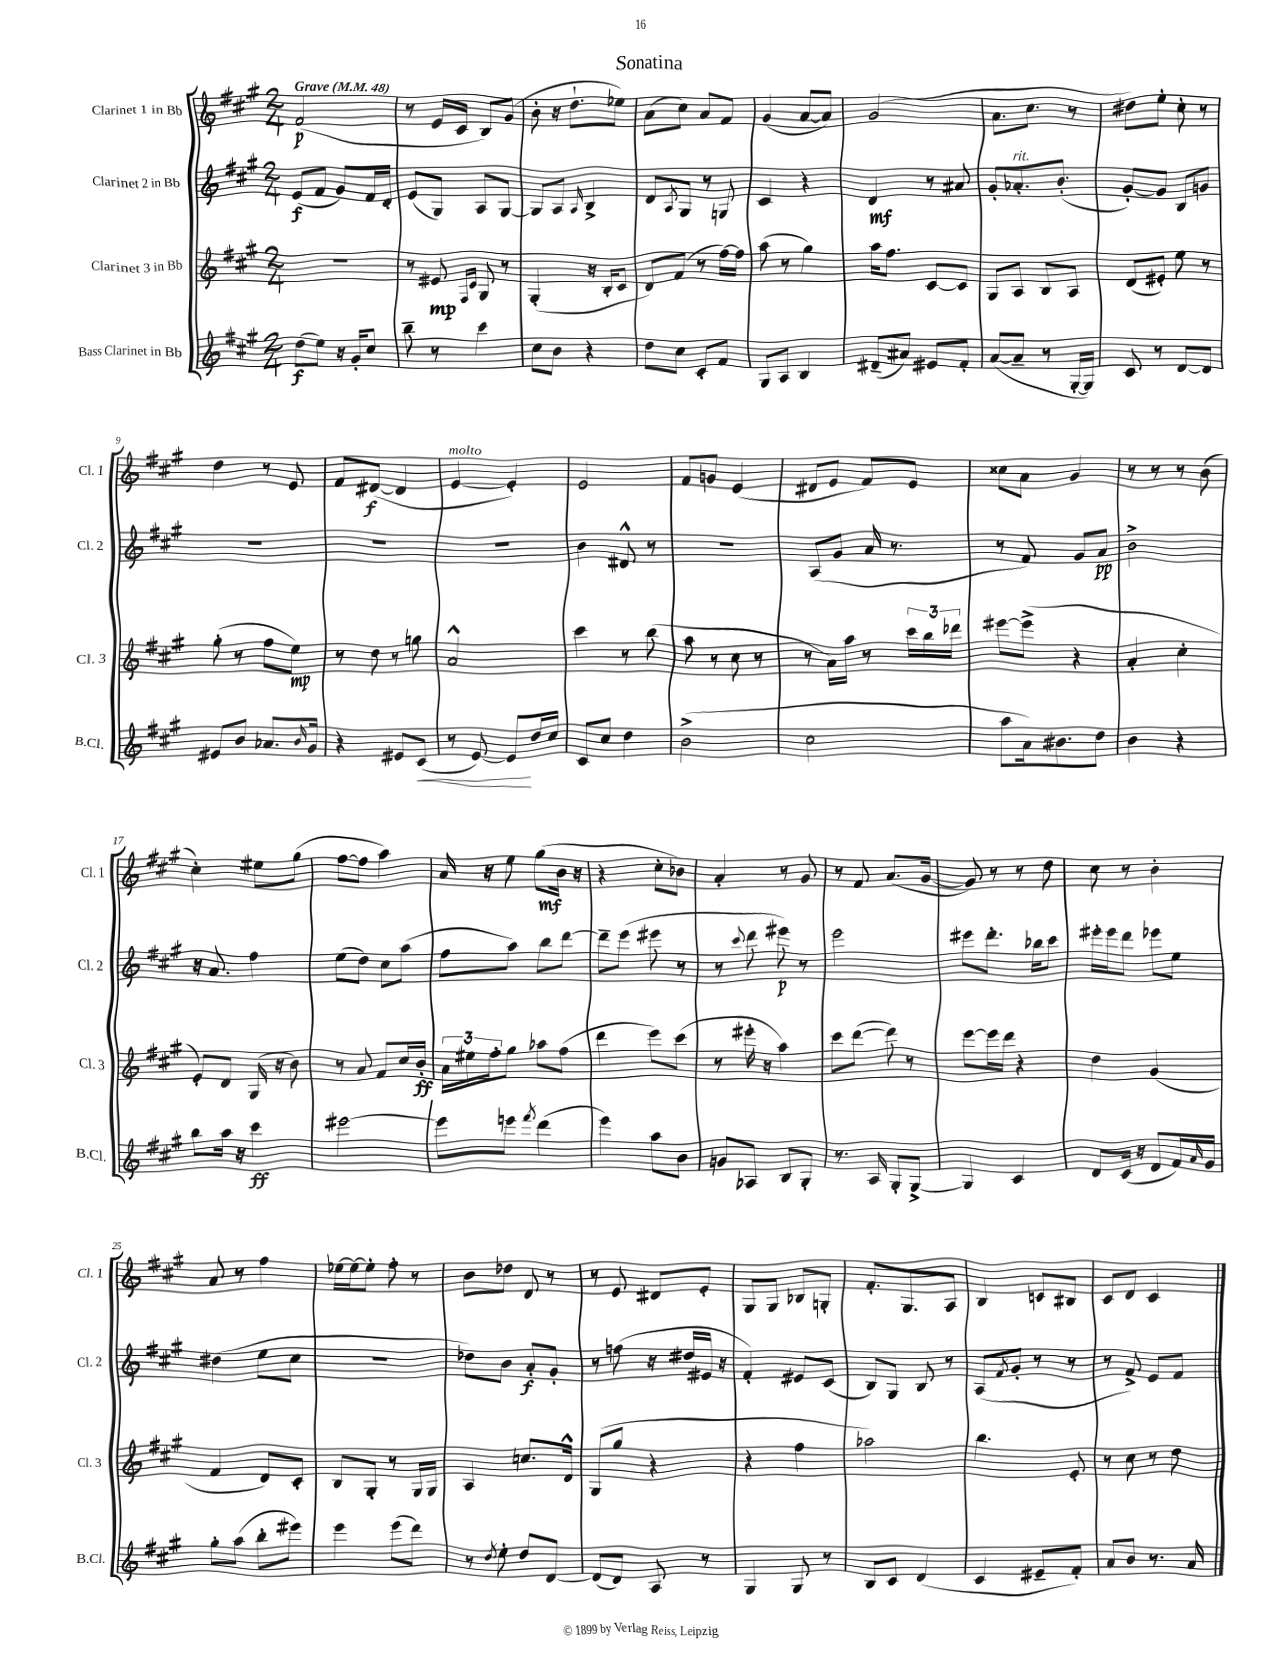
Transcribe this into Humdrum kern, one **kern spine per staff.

**kern	**kern	**kern	**kern
*staff4	*staff3	*staff2	*staff1
*clefG2	*clefG2	*clefG2	*clefG2
*k[f#c#g#]	*k[f#c#g#]	*k[f#c#g#]	*k[f#c#g#]
*M2/4	*M2/4	*M2/4	*M2/4
*MM48	*MM48	*MM48	*MM48
(8dd	2r	(8e	(2f#
8ee)	.	8f#	.
16r	.	8g#)	.
16g#'	.	.	.
8cc#	.	16f#	.
.	.	16d'	.
=	=	=	=
8bb~	8r	(8e	8r
8r	8e#	8G#)	16e
.	.	.	16c#
.	16qqF#	.	.
.	16qqc#	.	.
4ccc#	8G#	8A	8B)
.	8r	[8G#	(8g#
=	=	=	=
8cc#	(4G#'	8G#]	8b'
8b	.	8A	16r
.	.	.	8.dd`
.	.	16qqA	.
4r	16r	4B^	.
.	16B'	.	.
.	8c#	.	8ee-)
=	=	=	=
8dd	8d)	8d	(8a
.	.	8qA	.
8cc#	(8f#	8G#	8cc#)
8c#'	8r	8r	8a
8f#	[16ff#)	8G	8f#
.	16ff#]	.	.
=	=	=	=
8G#	(8aa	4c#	(4g#
8A	8r	.	.
4B	4gg#)	4r	[8a
.	.	.	8a])
=	=	=	=
(8d#~	16aa	4d	(2g#
.	8.ff#	.	.
8a#)	.	.	.
8e#	[8c#	8r	.
8f#'	8c#]	8a#	.
=	=	=	=
([8a	8G#	8g#'	8.a
8a~]	8A	8.a-'	.
.	.	.	8.cc#
8r	8B	.	.
.	.	(8.b'	.
[16G#'	8A	.	8r
16G#])	.	.	.
=	=	=	=
8c#	(8d	[8g#')	8dd#)
8r	8e#')	8g#]	8ee'
[8d	8ee	8B	8cc#'
8d]	8r	8g	8r
=	=	=	=
8e#	(8gg#'	2r	4dd
8b	8r	.	.
8.a-	8ff#	.	8r
.	8ee)	.	8e
16qqb	.	.	.
16g#	.	.	.
=	=	=	=
4r	8r	2r	8f#
.	8dd	.	([8d#
8e#	8r	.	4d#]
(8c#	8gg	.	.
=	=	=	=
8r	2a^^	2r	[4e
[8e)	.	.	.
8e]	.	.	4e'])
16dd	.	.	.
16cc#	.	.	.
=	=	=	=
8c#	4ccc#	4b	2e
8cc#	.	.	.
4dd	8r	8d#^^	.
.	(8bb	8r	.
=	=	=	=
(2b^	8aa	2r	8f#
.	8r	.	8g
.	8cc#	.	(4e
.	8r	.	.
=	=	=	=
2cc#	8r	(8A	8d#
.	16a)	8g#	8e
.	16aa	.	.
.	8r	16a	8f#)
.	.	8.r	.
.	24ccc#	.	8e
.	24bb	.	.
.	24ddd-	.	.
=	=	=	=
8aa	[8eee#	8r	8cc##
16a)	(8eee#^]	8f#)	8a
8.b#	.	.	.
.	4r	8g#	4g#
8dd	.	8a	.
=	=	=	=
4b	4a'	2b^	8r
.	.	.	8r
4r	4cc#'	.	8r
.	.	.	(8b
=	=	=	=
8bb	8e')	16r	4cc#')
.	.	8.a	.
16aa	8d	.	.
16r	.	.	.
4ccc#	(16G#	4ff#	8ee#
.	16r	.	.
.	8b)	.	(8gg#
=	=	=	=
[2eee#	8r	(8ee	[8ff#
.	8a	8dd)	8ff#]
.	8f#	8cc#	4aa)
.	16cc#	(8aa	.
.	16b'	.	.
=	=	=	=
8eee#]	24a	8ff#	16a
.	24ee#	.	.
.	.	.	16r
.	24ff#'	.	.
8eee	8gg#	8aa)	8ee
8qfff#	.	.	.
(4ddd	8aa-	8bb	(8gg#
.	(8ff#	[8ddd	16b
.	.	.	16r
=	=	=	=
4eee)	4ddd	8ddd~]	4r
.	.	(8eee	.
8aa	8eee)	8eee#	8cc#'
8b	(8ccc#	8r	8b-)
=	=	=	=
8g	8r	8r	4a'
.	.	8qqccc#	.
8A-	16eee#'	8ddd	.
.	16r	.	.
8B	4aa)	8eee#)	8r
8G#'	.	8r	8g#
=	=	=	=
8.r	8ccc#	2eee	8r
.	([8ddd	.	8f#
16A	.	.	.
8G#'	8ddd])	.	(8.a
[8G#^	8r	.	.
.	.	.	[16g#
=	=	=	=
4G#]	[8eee	8eee#	8g#])
.	16eee]	8.ddd'	8r
.	16ddd	.	.
4c#	4r	.	8r
.	.	16bb-	.
.	.	8ccc#	8dd
=	=	=	=
8d	4dd	16eee#'	8cc#
.	.	16eee#	.
(16c#	.	8ddd	8r
16r	.	.	.
8d	(4g#	8eee-	4b'
16f#)	.	8ee	.
16qqa	.	.	.
16g#	.	.	.
=	=	=	=
8gg#'	4f#	(4dd#	8a
(8aa	.	.	8r
8bb'	8d)	8ee	4ff#
8eee#)	8c#'	8cc#	.
=	=	=	=
4eee	8B	2r	[16ee-
.	.	.	16ee-_
.	8G#'	.	8ee-']
(8eee	8r	.	8ff#'
8ddd)	16G#	.	8r
.	16G#	.	.
=	=	=	=
8r	4A	8dd-)	8b
8qdd	.	.	.
8ee'	.	8b	8dd-
8dd	8.cc	8a'	8d
[8d	.	8g#'	8r
.	16d^^	.	.
=	=	=	=
(8d]	(8G#	8r	8r
8d)	8gg#	(8ff	8e
8A	4r	16r	8d#
.	.	16dd#	.
8r	.	16e#	8e'
.	.	16r	.
=	=	=	=
4G#	4r	4f#')	8G#
.	.	.	8G#
8G#	4ff#	8e#	8B-
8r	.	(8c#	8G'
=	=	=	=
8B	2aa-)	8B)	8.f#'
8c#	.	8G#	.
.	.	.	8.G#
(4d	.	8B	.
.	.	8r	8A
=	=	=	=
4c#	4.bb	(8A	4B
.	.	8qf#	.
.	.	8g#'	.
8e#~	.	8r	8c
8f#')	8e'	8r	8B#
=	=	=	=
8a	8r	8r	8c#
8b	8cc#	8f#^)	8d
8.r	8r	8e	4c#
.	8dd	8f#	.
16a	.	.	.
==	==	==	==
*-	*-	*-	*-
